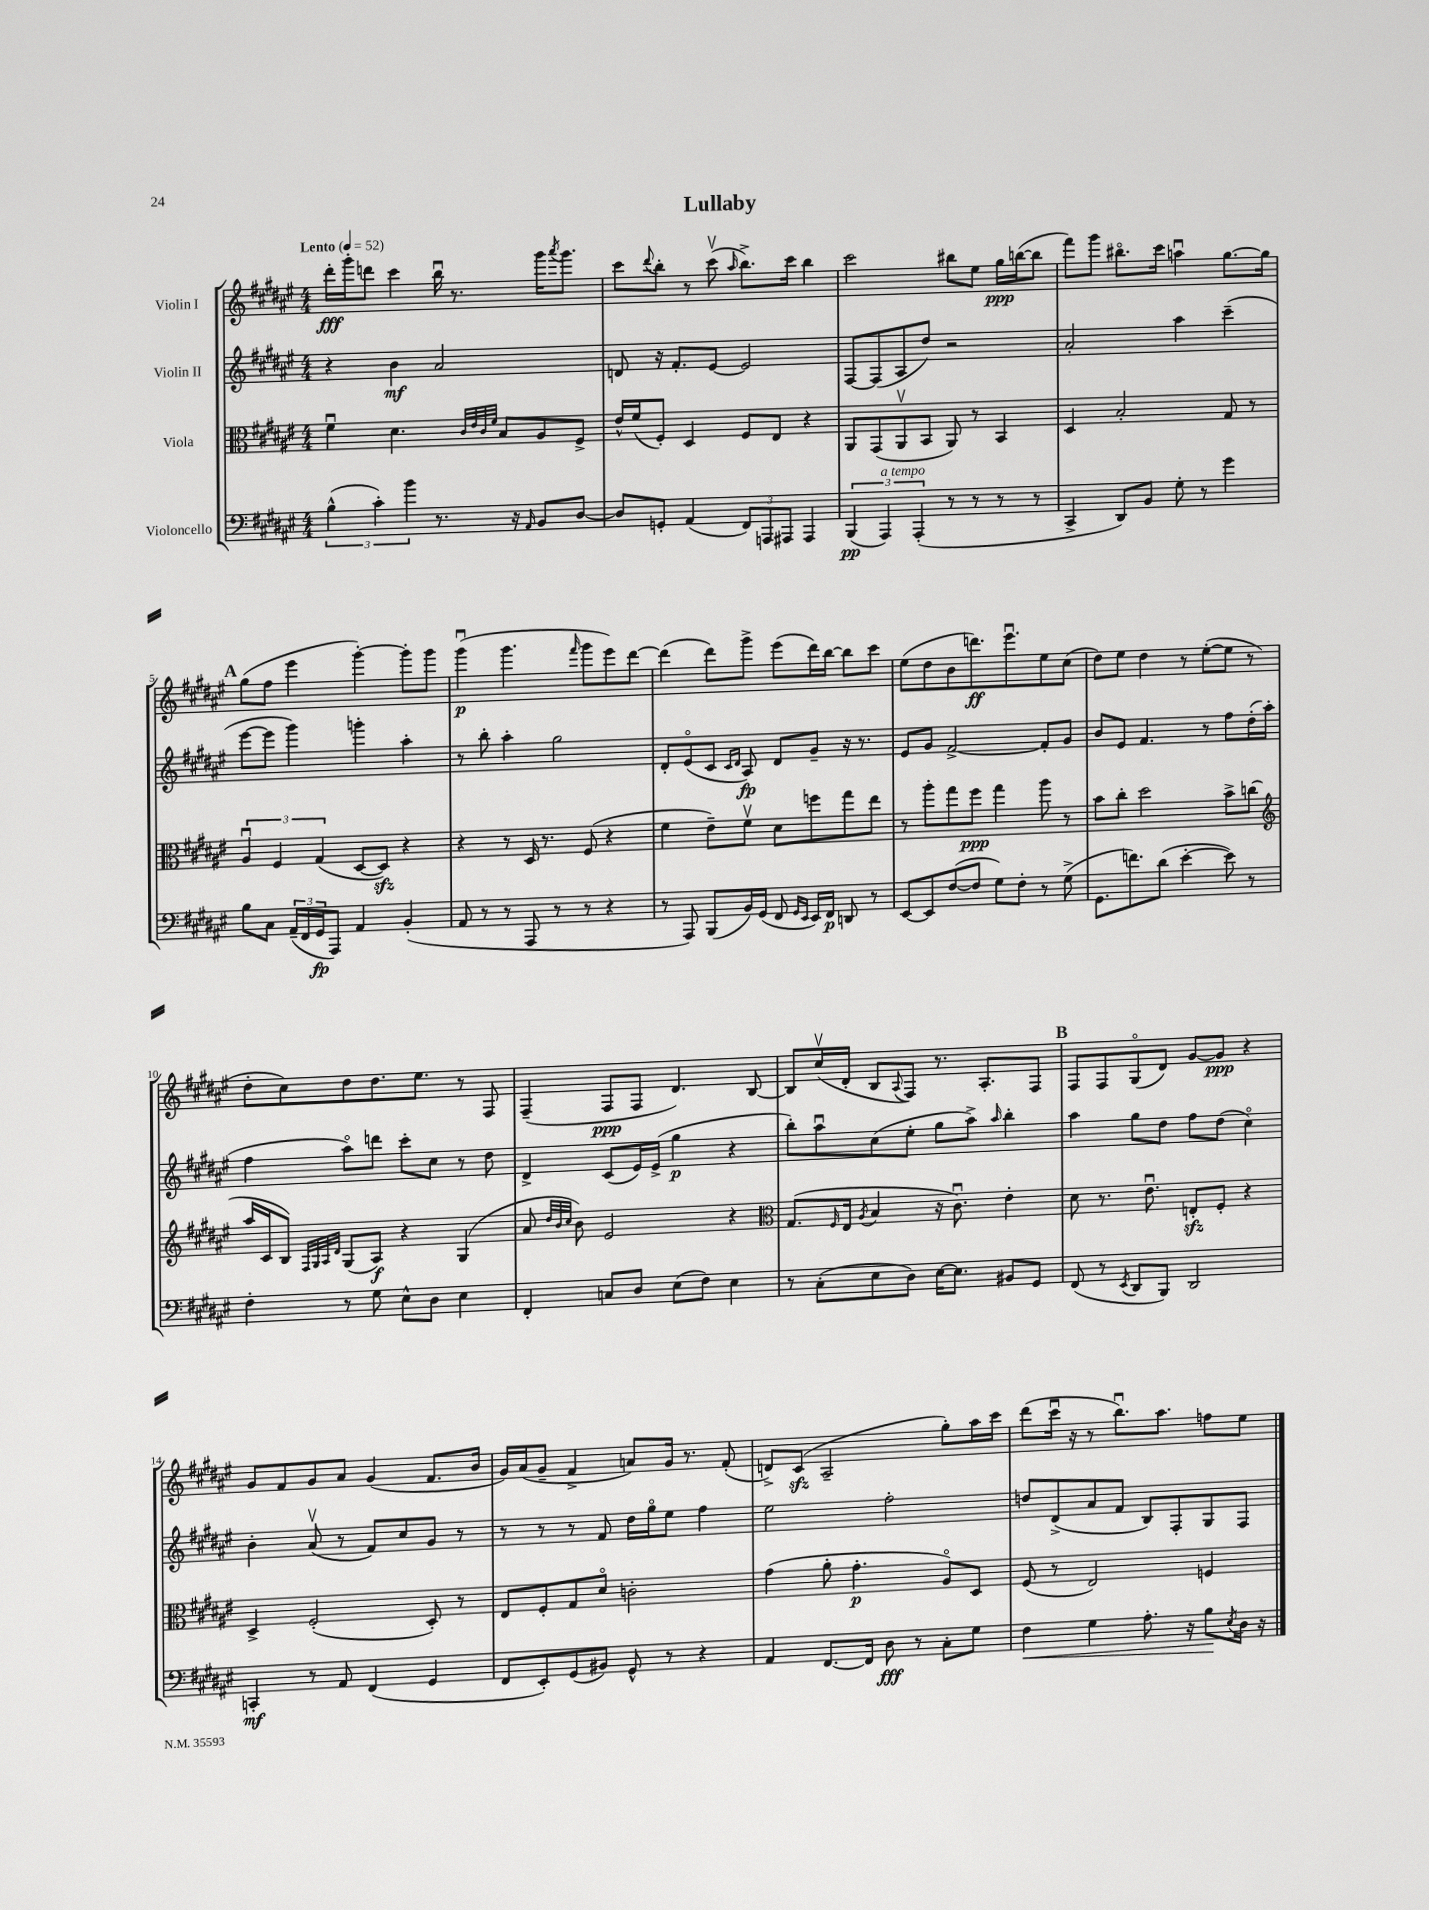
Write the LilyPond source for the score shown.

\header { title = "Lullaby" }
<<
\new StaffGroup <<
\new Staff = "s0" \with { instrumentName = "Violin I" } {
    \clef treble \key fis \major \numericTimeSignature \time 4/4 \tempo "Lento" 4 = 52
    dis'''16-.\fff gis'''16-. d'''8 cis'''4 b''16\downbow r8. gis'''16 \acciaccatura { ais'''8 } gis'''8. |
    cis'''8 \appoggiatura { dis'''8 } b''8-. r8 cis'''8\upbow( \grace { ais''16 } b''8.->) cis'''16 b''4 |
    cis'''2 bis''8 eis''8 gis''16\ppp b''16~( b''8 |
    fis'''8) gis'''8 bis''8.\flageolet cis'''16 a''4\downbow gis''8.~ gis''16 |
    \mark \markup { \bold "A" } gis''8( fis''8 eis'''4 gis'''4~-.) gis'''8-. gis'''8 |
    gis'''4\downbow\p( gis'''4. \grace { fis'''16 } gis'''8 eis'''8) dis'''8~ |
    dis'''4( dis'''8) gis'''8-> eis'''8( dis'''16) b''16~ b''8 cis'''8 |
    eis''8( dis''8 b'8 d'''8.\ff) eis'''8.\downbow eis''8 cis''8( |
    dis''8) eis''8 dis''4 r8 eis''8~-.( eis''8 r8 |
    dis''8-. cis''8) dis''8 dis''8. eis''8. r8 fis8 |
    fis4--( fis8\ppp fis8 dis'4.) b8~ |
    b8 cis''16\upbow( dis'16-. b8 \appoggiatura { ais8 } fis8) r8. ais8.-. fis8 |
    \mark \markup { \bold "B" } fis8 fis8 gis8\flageolet( dis'8) gis'8~ gis'8\ppp r4 |
    gis'8 fis'8 gis'8 ais'8 gis'4( fis'8. b'16 |
    gis'16) ais'16( gis'8-- fis'4-> a'8) gis'16 r8. fis'8-.( |
    d'8->) cis'8\sfz( ais2-- gis''8-.) ais''16 cis'''16 |
    dis'''8( cis'''16\downbow r16 r8 b''8.\downbow) ais''8. f''8 eis''8 \bar "|." |
}
\new Staff = "s1" \with { instrumentName = "Violin II" } {
    \clef treble \key fis \major \numericTimeSignature \time 4/4
    r4 b'4\mf ais'2 |
    d'8 r16 fis'8.-. eis'8~ eis'2 |
    fis8~ fis8( ais8 dis''8) r2 |
    ais'2-. ais''4 cis'''4--( |
    \mark \markup { \bold "A" } eis'''8~ eis'''8 gis'''4) g'''4-. ais''4-. |
    r8 b''8-. ais''4-. gis''2 |
    dis'8-. eis'8\flageolet( cis'8 \grace { cis'16 dis'16 } ais8\fp) dis'8 gis'8-- r16 r8. |
    eis'8 gis'8 fis'2~-> fis'8-. gis'8 |
    b'8 eis'8 fis'4. r8 fis''8 dis''16-.( ais''16-. |
    fis''4 ais''8\flageolet) d'''8 cis'''8-. cis''8 r8 dis''8 |
    dis'4-> cis'8( eis'16) eis'16->( gis''4\p r4 |
    b''8-.) ais''8\downbow cis''8( eis''8-. gis''8 ais''8->) \grace { ais''16 } b''4-. |
    \mark \markup { \bold "B" } ais''4 gis''8 dis''8 fis''8 dis''8( cis''4\flageolet) |
    b'4-. ais'8\upbow( r8 fis'8) cis''8 gis'8 r8 |
    r8 r8 r8 fis'8 dis''16 gis''16\flageolet eis''8 fis''4 |
    eis''2 fis''2-. |
    d''8 dis'8->( ais'8 fis'8 b8) fis8-. gis8 fis8 \bar "|." |
}
\new Staff = "s2" \with { instrumentName = "Viola" } {
    \clef alto \key fis \major \numericTimeSignature \time 4/4
    fis'4\downbow dis'4. \grace { cis'32 eis'32 cis'32 fis'32 } b8 ais8 fis8-> |
    eis'16-^ fis'16( fis8-.) dis4 fis8 eis8 r4 |
    ais,8 gis,8( ais,8\upbow b,8 ais,8) r8 b,4 |
    dis4 b2-. gis8 r8 |
    \mark \markup { \bold "A" } \tuplet 3/2 { ais4\downbow fis4 gis4( } dis8~ dis8\sfz) r4 |
    r4 r8 dis16 r8. fis8( r4 |
    fis'4 eis'8--) fis'8\upbow dis'8 f''8 gis''8 eis''8 |
    r8 ais''8-. gis''8 fis''8\ppp gis''4 ais''8 r8 |
    b'8 cis''8-. dis''2 b'8-> c''8( |
    \clef treble ais''16 cis'16 b8) \grace { fis32 gis32 ais32 dis'32 } gis8( ais8\f) r4 gis4( |
    ais'8 \grace { dis''32 b'32 cis''32 } b'8) eis'2 r4 |
    \clef alto gis8.( \grace { fis16 } eis16 \acciaccatura { ais8 } b4 r16 cis'8.\downbow) eis'4-. |
    \mark \markup { \bold "B" } dis'8 r8. eis'8.\downbow e8-.\sfz fis8-. r4 |
    dis4-> fis2-.( dis8-.) r8 |
    eis8 fis8-. gis8 dis'8\flageolet c'2-. |
    gis'4( ais'8-. gis'4.-.\p ais8\flageolet) dis8 |
    fis8( r8 eis2) f4 \bar "|." |
}
\new Staff = "s3" \with { instrumentName = "Violoncello" } {
    \clef bass \key fis \major \numericTimeSignature \time 4/4
    \tuplet 3/2 { b4-^( cis'4-.) b'4 } r8. r16 \grace { ais,16 } b,8 dis8~ |
    dis8 g,8-. ais,4( \tuplet 3/2 { fis,8) a,,8 ais,,8 } ais,,4 |
    \tuplet 3/2 { b,,4\pp( ais,,4^\markup { \italic "a tempo" }) ais,,4-.( } r8 r8 r8 r8 |
    cis,4-> dis,8) b,8 gis8-. r8 gis'4 |
    \mark \markup { \bold "A" } b8 cis8 \tuplet 3/2 { ais,16--( fis,16 gis,16\fp } ais,,8) ais,4 b,4-.( |
    ais,8 r8 r8 ais,,8 r8 r8 r4 |
    r8 ais,,8) b,,8( b,16) gis,16( fis,8 \grace { gis,16 eis,16 } eis,16) fis,16\p d,8 r8 |
    eis,8~ eis,8 fis8~( fis8 gis8) fis8-. r8 gis8->( |
    gis,8. f'8.) dis'8( eis'4~-. eis'8) r8 |
    fis4-. r8 gis8 eis8-^ dis8 eis4 |
    fis,4-. c8 dis8 eis8( fis8) eis4 |
    r8 cis8-.( eis8 dis8) eis16~ eis8. bis,8 gis,8 |
    \mark \markup { \bold "B" } fis,8( r8 \acciaccatura { eis,8 } dis,8 b,,8) dis,2 |
    c,4-.\mf r8 ais,8 fis,4( gis,4 |
    fis,8 eis,8-.) gis,8( bis,8) gis,8-^ r8 r4 |
    ais,4 fis,8.~ fis,16 dis8\fff r8 cis8-. gis8 |
    fis4\< gis4 ais8.-. r16 b8\! \acciaccatura { eis8 } dis16 r16 \bar "|." |
}
>>
>>
